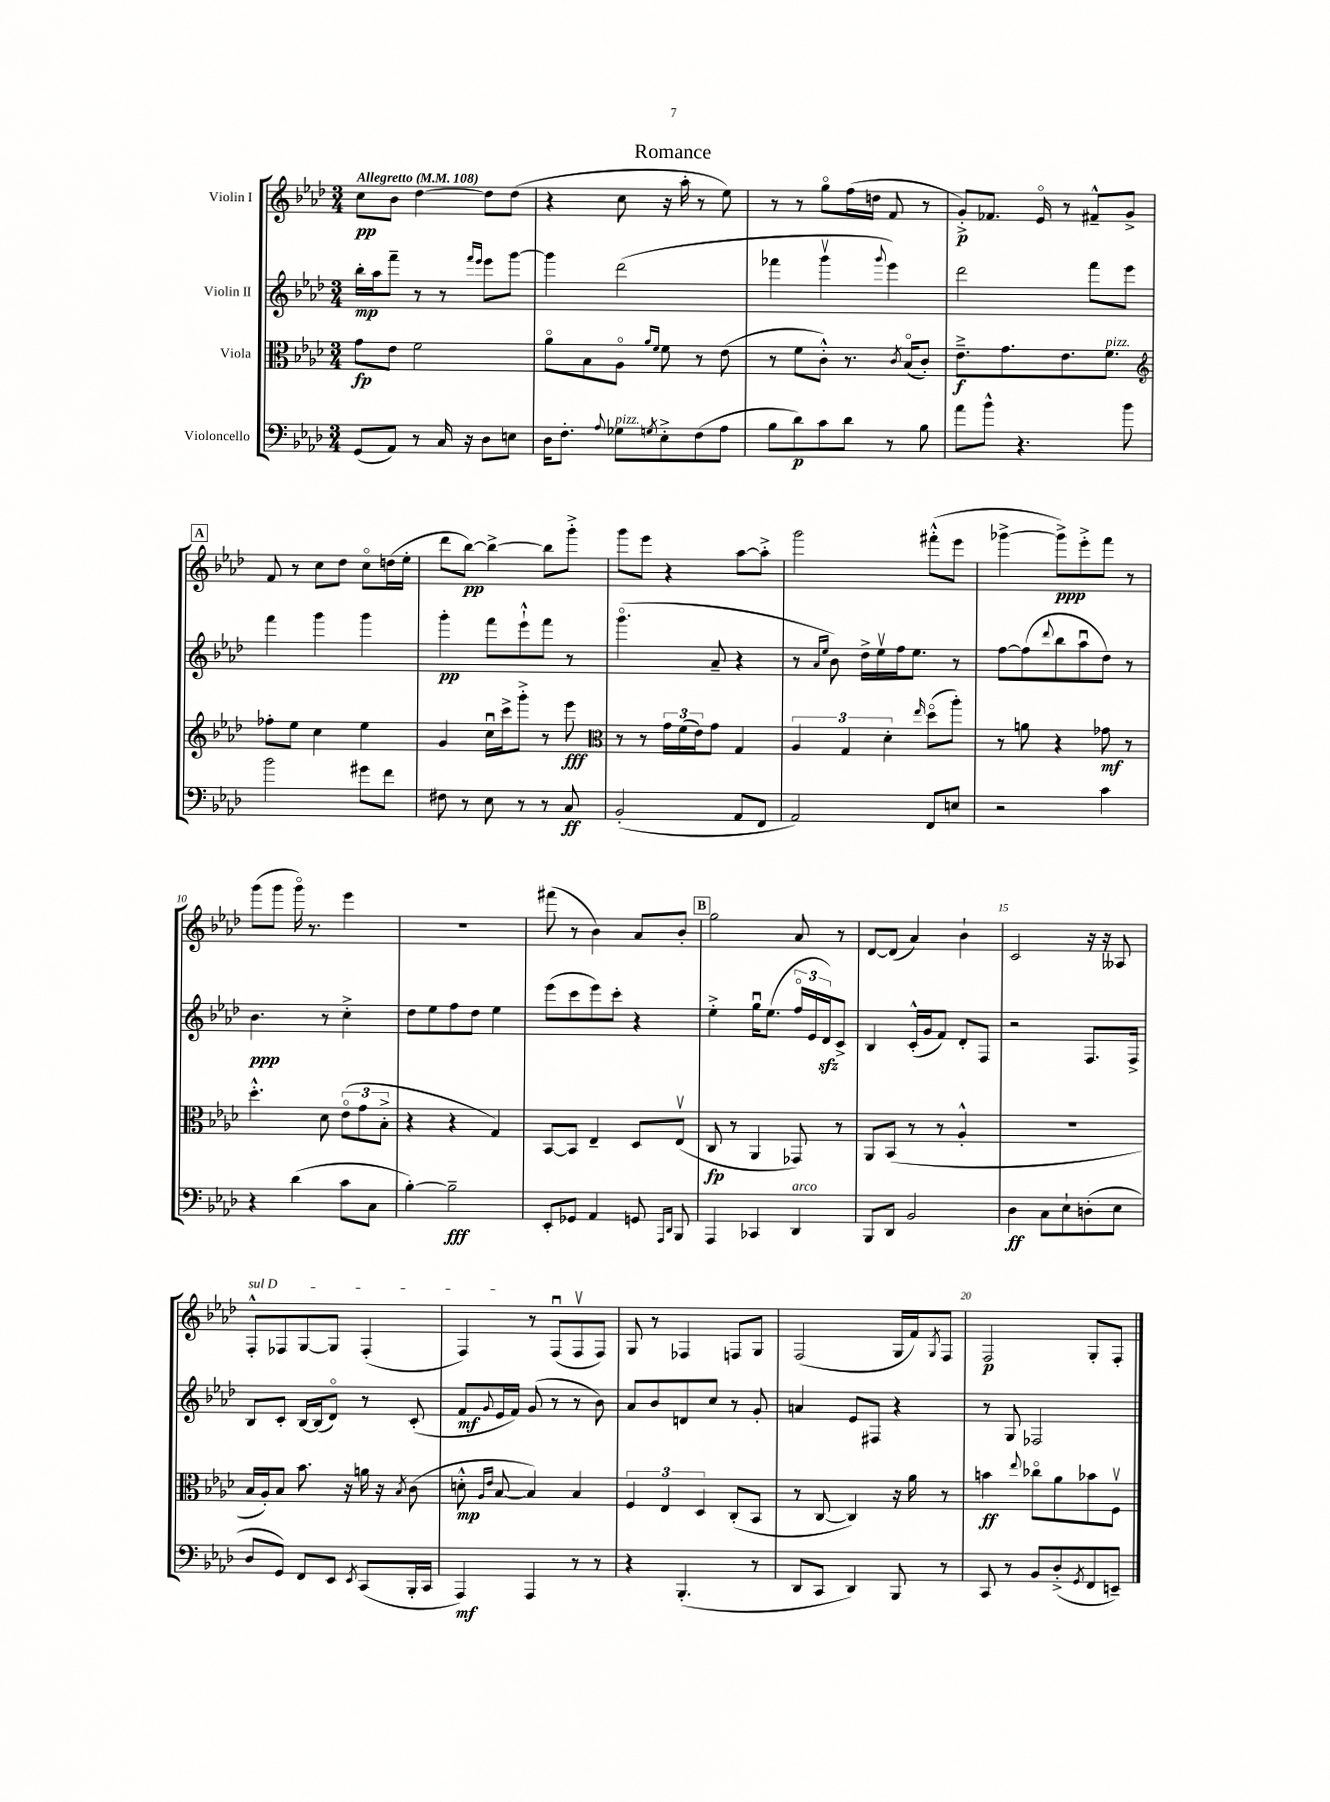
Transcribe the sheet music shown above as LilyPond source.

\header { title = "Romance" }
<<
\new StaffGroup <<
\new Staff = "s0" \with { instrumentName = "Violin I" } {
    \clef treble \key aes \major \numericTimeSignature \time 3/4 \tempo "Allegretto" 4 = 108
    c''8\pp bes'8 des''4~ des''8 des''8( |
    r4 c''8 r16 aes''16-. r8 ees''8) |
    r8 r8 g''8\flageolet f''16( d''16 f'8 r8 |
    g'8-.->\p) fes'8. ees'16\flageolet r8 fis'8---^ g'8-> |
    \mark \markup { \box "A" } f'8 r8 c''8 des''8 c''8\flageolet d''16( ees''16-. |
    des'''8 bes''8~\pp) bes''4~-> bes''8 g'''8-.-> |
    g'''8 ees'''8 r4 aes''8~ aes''8-.-> |
    g'''2 fis'''8-.-^( ees'''8 |
    ges'''4~-> ges'''8->\ppp) ees'''8-.-> f'''8 r8 |
    g'''8( g'''8 g'''16\flageolet) r8. ees'''4 |
    R2. |
    fis'''8( r8 bes'4) aes'8 bes'8-. |
    \mark \markup { \box "B" } g''2 aes'8 r8 |
    des'8~ des'8( aes'4) bes'4-! |
    c'2 r16 r16 aeses8 |
    \once \override TextSpanner.bound-details.left.text = \markup { \italic "sul D" } f8-.-^\startTextSpan fes8 g8~ g8 fes4-.( |
    f4\stopTextSpan) r8 f8\downbow( f8\upbow f8) |
    g8 r8 fes4 f8 g8 |
    f2( g16 f'16) \acciaccatura { g8 } f8 |
    f2\p g8-. f8-. \bar "|." |
}
\new Staff = "s1" \with { instrumentName = "Violin II" } {
    \clef treble \key aes \major \numericTimeSignature \time 3/4
    bes''16-.\mp aes''16 f'''8-- r8 r8 \grace { f'''16 ees'''16 } ees'''8 g'''8~ |
    g'''4 des'''2( |
    fes'''4 g'''4\upbow \appoggiatura { g'''8 } ees'''4) |
    des'''2 f'''8 ees'''8 |
    \mark \markup { \box "A" } f'''4 g'''4 g'''4 |
    g'''4-.\pp f'''8 ees'''8-!-^ f'''8 r8 |
    g'''4.\flageolet( aes'8-- r4 |
    r8 \grace { aes'16 ees''16 } bes'8) des''16-> ees''16\upbow f''16 ees''8. r8 |
    f''8~ f''8( \appoggiatura { des'''8 } bes''8 aes''8\downbow des''8) r8 |
    bes'4.\ppp r8 c''4-.-> |
    des''8 ees''8 f''8 des''8 ees''4 |
    ees'''8( c'''8 ees'''8) c'''8-. r4 |
    \mark \markup { \box "B" } ees''4-.-> g''16\downbow ees''8.( \tuplet 3/2 { f''16\flageolet ees'16 des'16\sfz) } c'8-> |
    bes4 c'16-.-^( g'16 f'8) des'8-. f8 |
    r2 f8. f16-> |
    bes8 c'8-. bes16~ bes16( des'8\flageolet) r8 c'8-.( |
    f'8\mf \appoggiatura { g'8 } ees'16 f'16) g'8( r8 r8 bes'8) |
    aes'8 bes'8 d'8 c''8 r8 g'8-. |
    a'4 ees'8 fis8 r4 |
    r8 g8 fes2 \bar "|." |
}
\new Staff = "s2" \with { instrumentName = "Viola" } {
    \clef alto \key aes \major \numericTimeSignature \time 3/4
    g'8\fp ees'8 f'2 |
    aes'8\flageolet bes8 aes8\flageolet \grace { aes'16 f'16 } f'8 r8 ees'8( |
    r8 f'8 c'8-.-^) r8. \acciaccatura { c'8 } bes16\flageolet( c'8-.) |
    ees'8.--->\f g'8. ees'8. f'8.^\markup { \italic "pizz." } |
    \mark \markup { \box "A" } \clef treble fes''8-. ees''8 c''4 ees''4 |
    g'4 c''16\downbow c'''16-> g'''8-.-> r8 ees'''8\fff |
    \clef alto r8 r8 \tuplet 3/2 { g'16 f'16( ees'16) } g'8 g4 |
    \tuplet 3/2 { aes4 g4 des'4-. } \grace { ees''16 } des''8\flageolet( aes''8-.) |
    r8 a'8 r4 ges'8\mf r8 |
    des''4.-.-^ des'8 \tuplet 3/2 { ees'8\flageolet( g'8 bes8-.-> } |
    r4 r4 g4) |
    bes,8~ bes,8 ees4-- des8 ees8\upbow( |
    \mark \markup { \box "B" } c8\fp r8 aes,4 ges,8) r8 |
    aes,8 bes,8( r8 r8 aes4-.-^ |
    R2. |
    bes16 aes16-.) bes8 bes'8. r16 a'16 r16 \acciaccatura { bes8 } c'8( |
    d'8-.-^\mp \grace { aes16 ees'16 } bes8~ bes4) bes4 |
    \tuplet 3/2 { f4 ees4 des4 } c8-.( bes,8 |
    r8 c8~ c4) r16 aes'16 r8 |
    b'4\ff \appoggiatura { ees''8 } ces''8\flageolet aes'8 bes'8 f8\upbow \bar "|." |
}
\new Staff = "s3" \with { instrumentName = "Violoncello" } {
    \clef bass \key aes \major \numericTimeSignature \time 3/4
    g,8( aes,8) r8 c16 r16 des8 e8 |
    des16 f8.-. \appoggiatura { aes8 } ges8^\markup { \italic "pizz." } \acciaccatura { g8 } ees8-.-> f8( aes8 |
    bes8 des'8\p) c'8 des'8 r8 bes8 |
    aes'8 bes'8-^ r4. bes'8 |
    \mark \markup { \box "A" } bes'2 gis'8 f'8 |
    fis8 r8 ees8 r8 r8 c8\ff |
    bes,2-.( aes,8 f,8 |
    aes,2) f,8 e8 |
    r2 c'4 |
    r4 des'4( c'8 c8 |
    bes4~-.) bes2--\fff |
    ees,8-. ges,8 aes,4 g,8 \grace { aes,,16 des,16 } bes,,8 |
    \mark \markup { \box "B" } aes,,4 ces,4 des,4^\markup { \italic "arco" } |
    bes,,8 des,8 bes,2 |
    des4\ff c8 ees8-! d8-.( ees8 |
    des8 g,8) f,8 ees,8 \acciaccatura { ees,8 } c,8( bes,,16-. c,16 |
    aes,,4\mf) aes,,4 r8 r8 |
    r4 bes,,4.-.( r8 |
    des,8 c,8 des,4) bes,,8 r8 |
    c,8 r8 bes,8 des8-.->( \acciaccatura { g,8 } f,8 e,8--) \bar "|." |
}
>>
>>
\layout { \context { \Score \override BarNumber.break-visibility = ##(#f #t #t) barNumberVisibility = #(every-nth-bar-number-visible 5) } }
